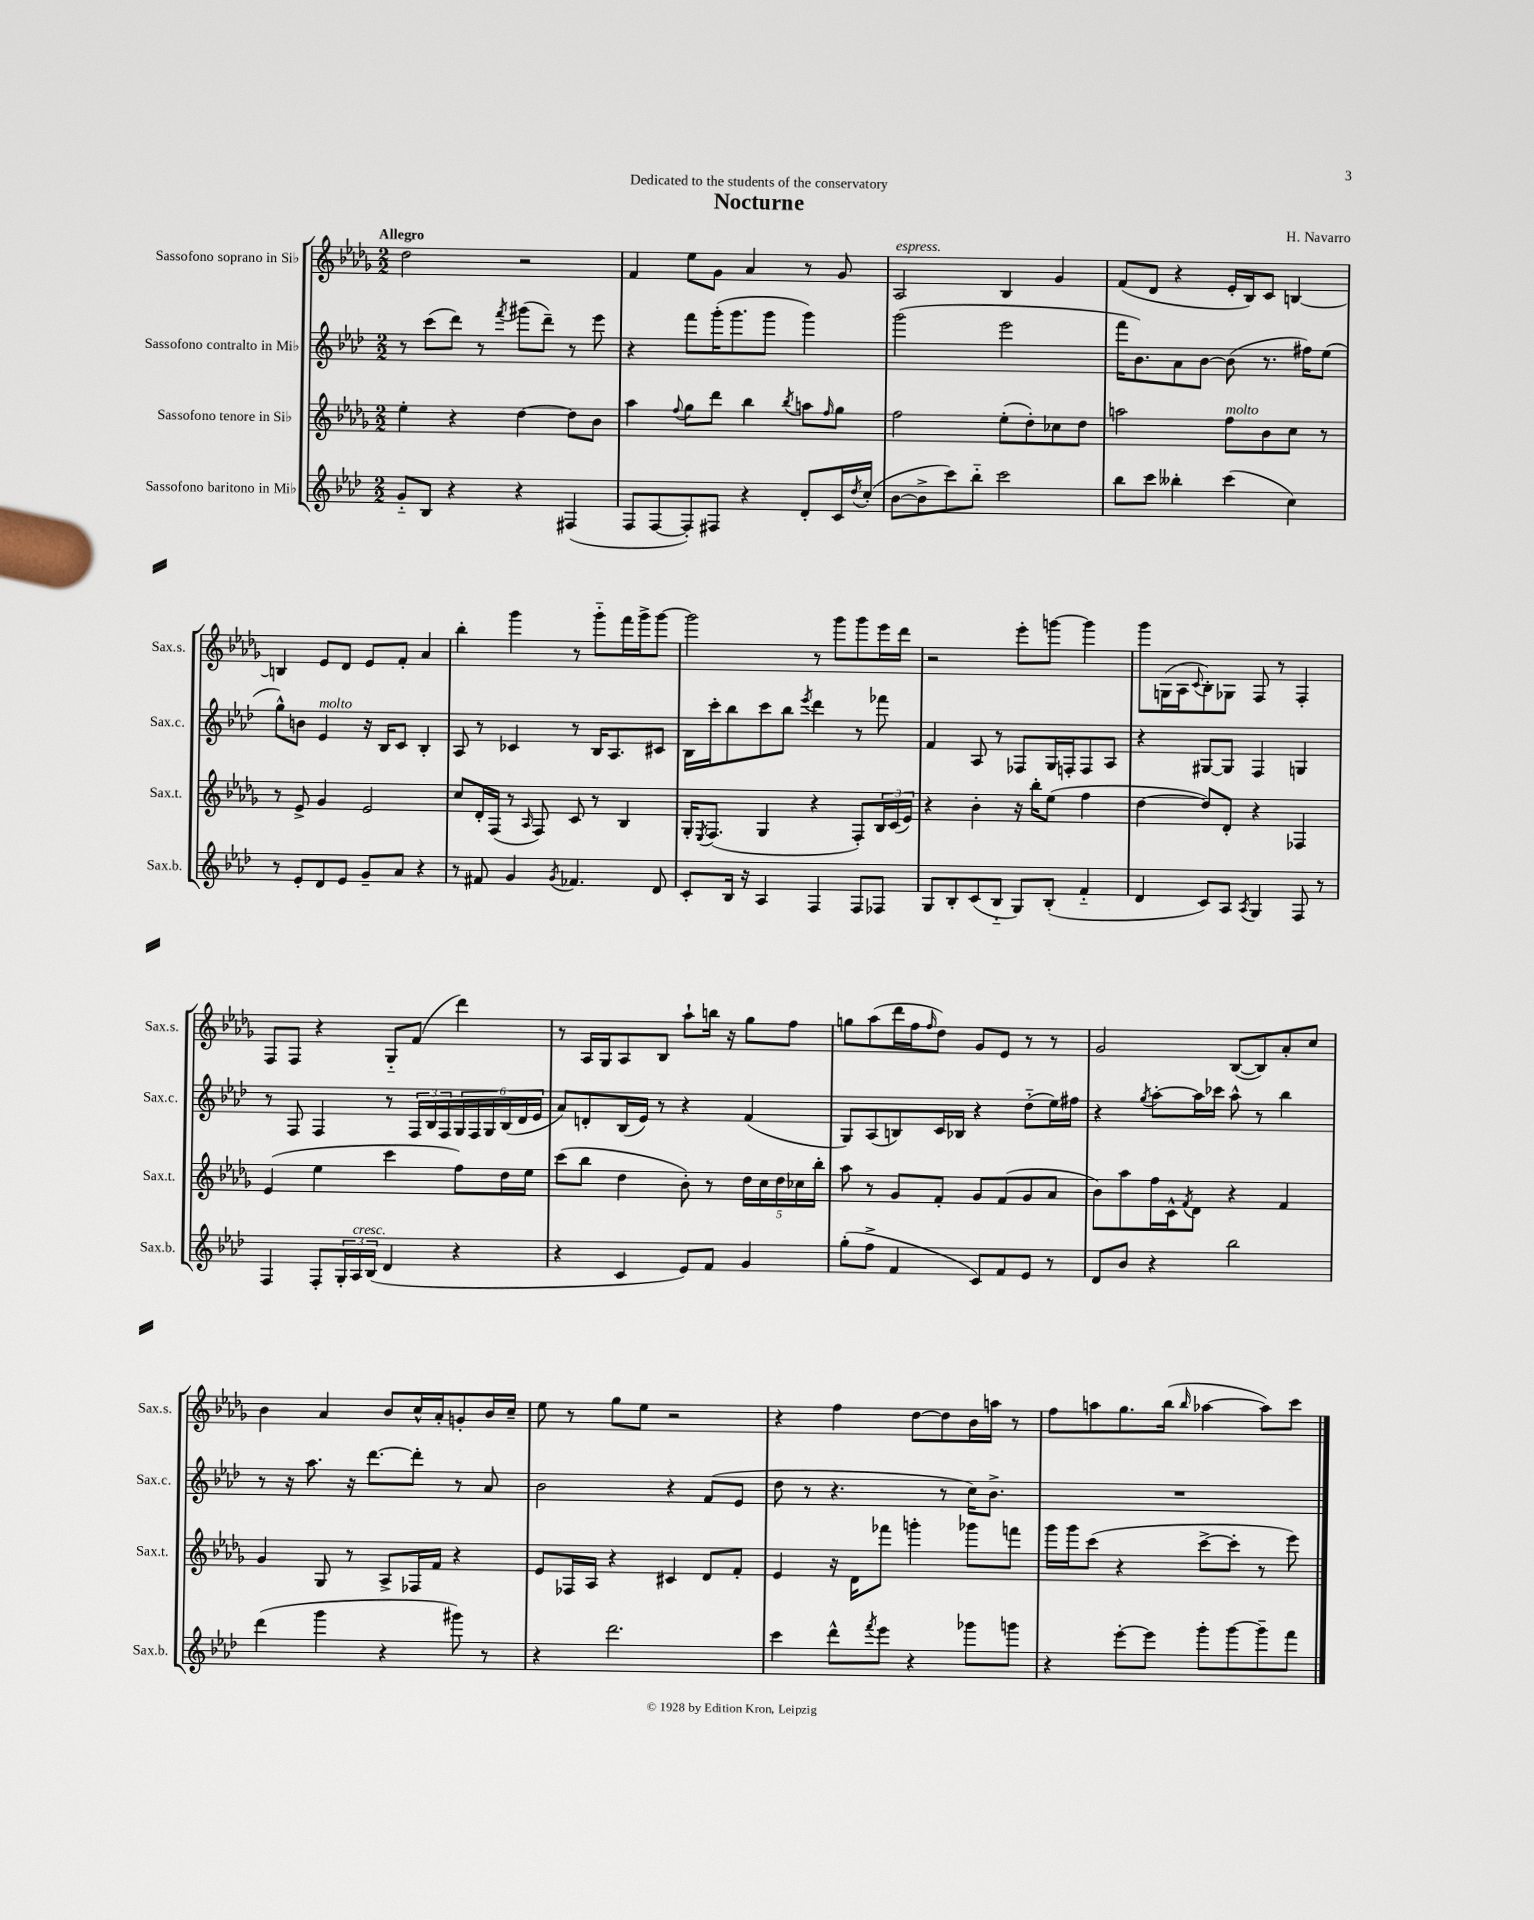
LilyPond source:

\header { title = "Nocturne" composer = "H. Navarro" dedication = "Dedicated to the students of the conservatory" }
<<
\new StaffGroup <<
\new Staff = "s0" \with { instrumentName = "Sassofono soprano in Sib" shortInstrumentName = "Sax.s." } {
    \clef treble \key des \major \numericTimeSignature \time 2/2 \tempo "Allegro"
    des''2 r2 |
    f'4 ees''8 ges'8 aes'4 r8 ges'8 |
    aes2^\markup { \italic "espress." } bes4 ges'4 |
    f'8( des'8 r4 ees'16-. bes16) c'8 b4~ |
    b4 ees'8 des'8 ees'8 f'8-. aes'4 |
    bes''4-. ges'''4 r8 ges'''8-_ f'''16 ges'''16-> ges'''8~ |
    ges'''2 r8 ges'''8 ges'''8 ees'''16 des'''16 |
    r2 ees'''8-. g'''8~ g'''4 |
    ges'''8 g16( aes16 \appoggiatura { c'8 } bes8-.) ges8 f8 r8 f4-. |
    f8 f8 r4 ges8-_ f'8( des'''4) |
    r8 aes16 ges16 aes8 bes8 aes''8-! b''16 r16 ges''8 f''8 |
    g''8 aes''8( des'''16 f''16 \grace { f''16 } des''8) ges'8 ees'8 r8 r8 |
    ges'2 bes8~( bes8) aes'8-. c''8 |
    bes'4 aes'4 bes'8 c''16-^ aes'16-. g'8-. bes'16 c''16-- |
    ees''8 r8 ges''8 ees''8 r2 |
    r4 f''4 des''8~ des''8 bes'16 a''16 r8 |
    f''8 a''8 ges''8. bes''16( \grace { bes''16 } aes''4~ aes''8) c'''8 \bar "|." |
}
\new Staff = "s1" \with { instrumentName = "Sassofono contralto in Mib" shortInstrumentName = "Sax.c." } {
    \clef treble \key aes \major \numericTimeSignature \time 2/2
    r8 c'''8( des'''8) r8 \acciaccatura { f'''8 } gis'''8( des'''8--) r8 ees'''8 |
    r4 f'''8 g'''16-.( g'''8. g'''8 g'''4) |
    g'''2( ees'''2 |
    f'''16 bes'8.) aes'8 bes'8~ bes'8( r8. fis''16) ees''8( |
    g''8-^) b'8 ees'4^\markup { \italic "molto" } r16 bes16 c'8 bes4-. |
    aes8 r8 ces'4 r8 bes16 aes8. cis'8 |
    bes16 c'''16-. bes''8 c'''8 bes''8 \acciaccatura { ees'''8 } des'''4 r8 fes'''8 |
    f'4 aes8 r8 fes8 g16 f16-. f8 aes8 |
    r4 gis8~ gis8 f4 g4 |
    r8 f8 f4 r8 \tuplet 3/2 { f16 bes16 f16 } \tuplet 6/4 { g16 f16 g16 bes16( des'16 ees'16 } |
    aes'8) d'8-. bes16( ees'16) r8 r4 f'4( |
    g8) aes8( b8) c'16 bes16 r4 des''8-_( ees''16) fis''16 |
    r4 \acciaccatura { g''8 } aes''8~-. aes''16 ces'''16 aes''8-^ r8 bes''4 |
    r8 r16 aes''8. r16 des'''8.~ des'''8-. r8 aes'8 |
    bes'2 r4 f'8( ees'8 |
    des''8 r8 r4. r8 c''16) bes'8.-> |
    R1 \bar "|." |
}
\new Staff = "s2" \with { instrumentName = "Sassofono tenore in Sib" shortInstrumentName = "Sax.t." } {
    \clef treble \key des \major \numericTimeSignature \time 2/2
    ees''4-. r4 des''4~ des''8 bes'8 |
    aes''4 \appoggiatura { f''8 } ges''8 des'''8 bes''4 \acciaccatura { bes''8 } a''8 \grace { f''16 } ges''8 |
    f''2 ees''8-.( des''8-.) ces''8 des''8 |
    a''2 f''8^\markup { \italic "molto" } bes'8 c''8 r8 |
    r8 ees'8-> ges'4 ees'2 |
    c''8 des'16-. f16( r8 \grace { aes16 } f8) c'8 r8 bes4 |
    ges16-. \acciaccatura { ees8 } f8.( ges4 r4 f8-.) \tuplet 3/2 { bes16 c'16( ees'16) } |
    r4 bes'4-. r16 bes''16-. ees''8( f''4 |
    des''4~ des''8) des'8-. r4 fes4 |
    ees'4( ees''4 c'''4 f''8) des''16 ees''16 |
    c'''8( bes''8 des''4 bes'8-.) r8 \tuplet 5/4 { des''16 c''16 des''16 ces''16 bes''16-. } |
    aes''8 r8 ges'8 f'8-. ges'8 f'8( ges'8 aes'8 |
    bes'8) aes''8 f''16 c'16-^ \acciaccatura { f'8 } des'8 r4 f'4 |
    ges'4 ges8 r8 aes8-> fes16 f'16 r4 |
    ees'8 fes16 aes16 r4 cis'4 des'8 f'8-. |
    ees'4 r16 des'16 fes'''8 g'''4-. ges'''8 f'''8 |
    ges'''16 ges'''16 c'''8( r4 c'''8~-> c'''8-. r8 ees'''8) \bar "|." |
}
\new Staff = "s3" \with { instrumentName = "Sassofono baritono in Mib" shortInstrumentName = "Sax.b." } {
    \clef treble \key aes \major \numericTimeSignature \time 2/2
    g'8-_ bes8 r4 r4 fis4( |
    f8 f8~ f8-.) fis8 r4 des'8-. c'16 \acciaccatura { des''8 } c''16-.( |
    bes'8~ bes'8-> c'''8) bes''8-_ c'''2 |
    bes''8 c'''8 beses''4-. c'''4( c''4) |
    r8 ees'8-. des'8 ees'8 g'8-- aes'8 r4 |
    r8 fis'8 g'4 \acciaccatura { g'8 } fes'4. des'8 |
    c'8-. bes16 r16 aes4 f4 f8 fes8 |
    g8 bes8-. c'8( bes8-_ g8) bes8-.( f'4-_ |
    des'4 c'8) aes8 \acciaccatura { aes8 } g4 f8 r8 |
    f4 f8-. \tuplet 3/2 { g16-. aes16^\markup { \italic "cresc." } bes16( } des'4 r4 |
    r4 c'4 ees'8) f'8 g'4 |
    g''8-.( f''8-> f'4 c'8) f'8 ees'8 r8 |
    des'8 bes'8 r4 bes''2 |
    des'''4( g'''4 r4 gis'''8) r8 |
    r4 des'''2. |
    c'''4 des'''8-^ \acciaccatura { f'''8 } ees'''8 r4 ges'''8 g'''8 |
    r4 ees'''8~-. ees'''8 g'''8-. g'''8~ g'''8-- f'''8 \bar "|." |
}
>>
>>
\layout { \context { \Score \remove "Bar_number_engraver" } }
